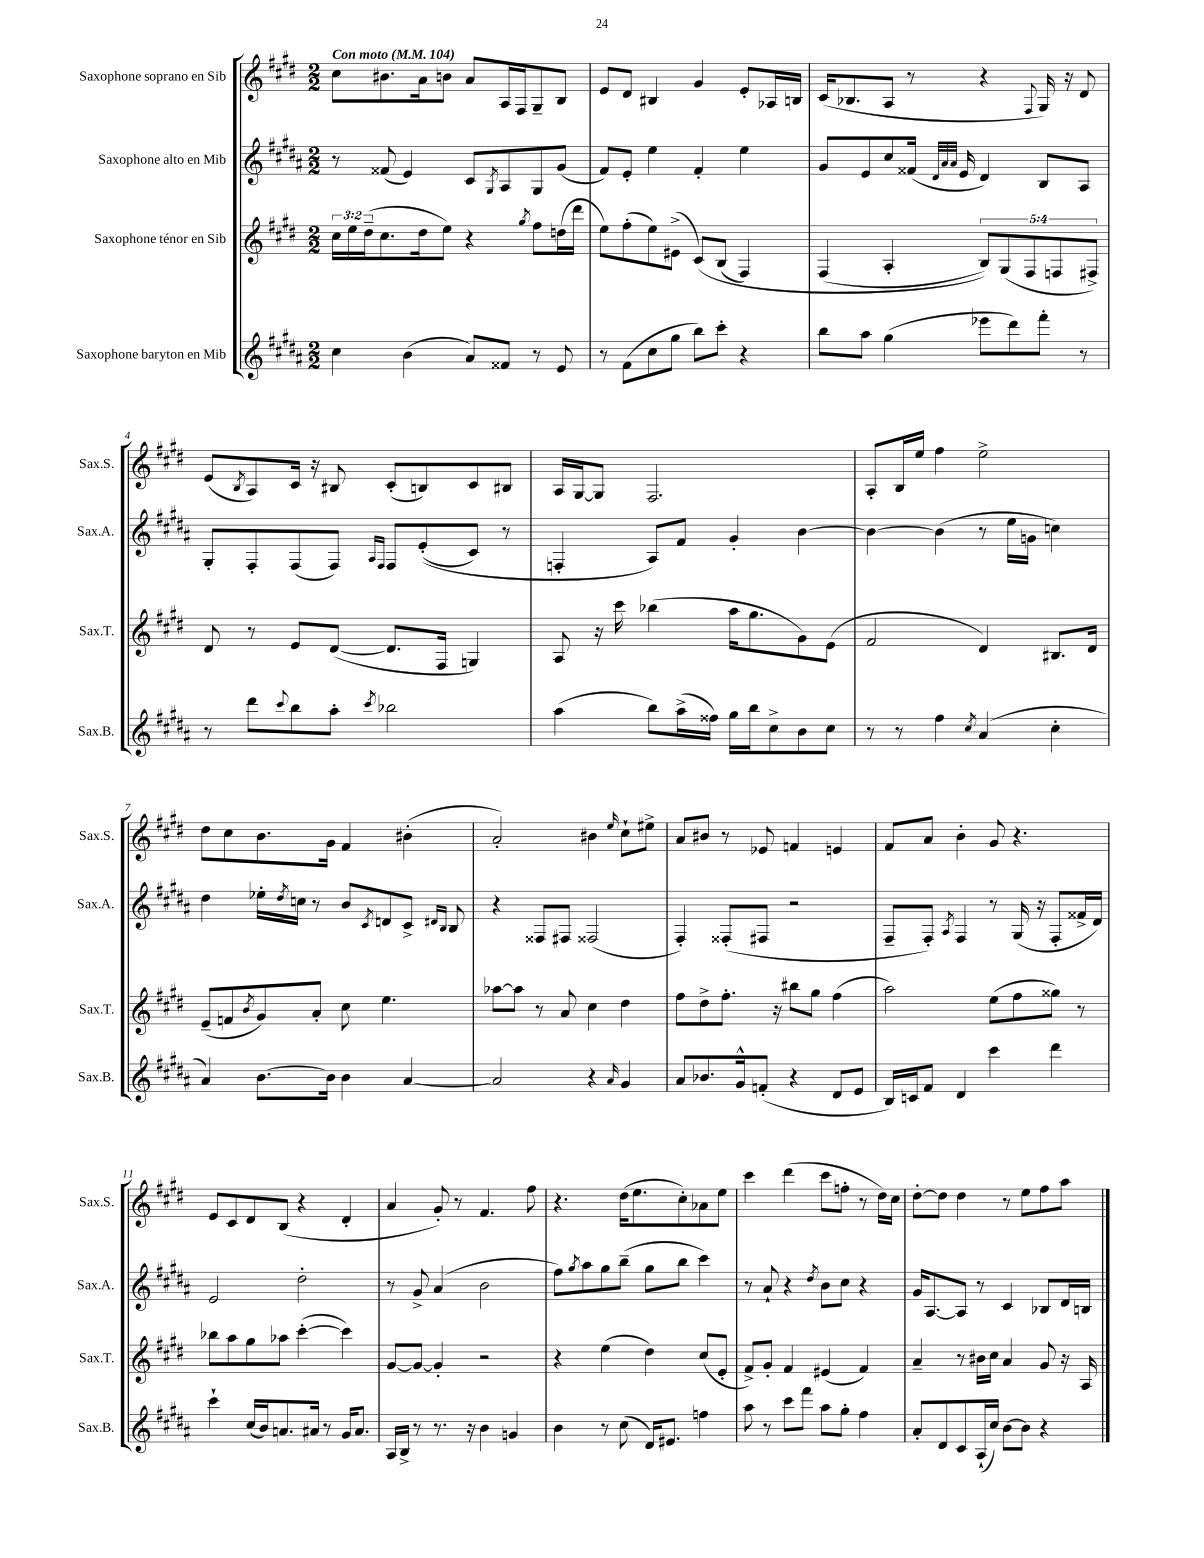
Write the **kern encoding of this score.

**kern	**kern	**kern	**kern
*staff4	*staff3	*staff2	*staff1
*clefG2	*clefG2	*clefG2	*clefG2
*k[f#c#g#d#a#]	*k[f#c#g#d#]	*k[f#c#g#d#a#]	*k[f#c#g#d#]
*M2/2	*M2/2	*M2/2	*M2/2
*MM104	*MM104	*MM104	*MM104
4cc#	24cc#	8r	8cc#
.	24ee	.	.
.	(24dd#~	.	.
.	8.cc#	(8f##	8.b#
(4b	.	4e)	.
.	16dd#	.	16a
.	8ee)	.	8b
8a#)	4r	8c#	8a
.	.	8qG#	.
8f##	.	8A#	16A
.	.	.	16F#
.	8qgg#	.	.
8r	8ff#	8G#	8G#~
8e	(16dd	(8g#	8B
.	16ddd#	.	.
=	=	=	=
8r	8ee)	8f#)	8e
(8f#	(8ff#'	8e'	8d#
8cc#	8ee)	4ee	4B#
8gg#	(8e#^	.	.
8bb)	&(8c#)	4f#'	4g#
8ccc#'	(8B	.	.
4r	4F#)	4ee	8e'
.	.	.	16A-
.	.	.	16B
=	=	=	=
8bb	(4F#	8g#	(16c#
.	.	.	8.B-
8aa#	.	8e	.
(4gg#	4A'	8cc#	8A
.	.	(16f##	8r
.	.	32qqd#	.
.	.	32qqa#	.
.	.	32qqa#	.
.	.	16e	.
8eee-	10B)&)	4d#)	4r
.	(10G#	.	.
8ddd#)	.	.	.
.	10F#	.	.
.	.	.	8qqF#
8fff#'	.	8B	16G#)
.	10F	.	.
.	.	.	16r
8r	.	8A#	8d#
.	10F#^)	.	.
=	=	=	=
8r	8d#	8G#'	(8e
.	.	.	8qB
8ddd#	8r	8F#'	8A)
8qqccc#	.	.	.
8bb	8e	(8F#	16c#
.	.	.	16r
8aa#'	([8d#	8F#)	8B#
.	.	16qqA#	.
8qccc#	.	16qqF#	.
2bb-	8.d#]	8F#	(8c#'
.	.	&((8e'	8B)
.	16F#	.	.
.	4G)	8c#)	8c#
.	.	8r	8B#
=	=	=	=
(4aa#	8A	4F'	16A
.	.	.	[16G#
.	16r	.	8G#]
.	16ccc#	.	.
8bb)	(4bb-	8A#&)	2.F#
(16aa#^	.	8f#	.
16ff##)	.	.	.
16gg#	16aa	4g#'	.
16bb	8.gg#	.	.
8cc#^	.	.	.
8b	8g#)	[4b	.
8cc#	(8e	.	.
=	=	=	=
8r	2f#	4b_	8A'
8r	.	.	16B
.	.	.	16ee
4ff#	.	(4b]	4ff#
8qcc#	.	.	.
(4a#	4d#)	8r	2ee^
.	.	16ee	.
.	.	16g	.
4cc#'	8.B#	4cc)	.
.	16d#	.	.
=	=	=	=
4a#)	(8e~	4dd#	8dd#
.	8f	.	8cc#
.	8qb	.	.
[8.b	8g#)	16ee-'	8.b
.	.	8qdd#	.
.	.	16cc	.
.	8a'	8r	.
16b]	.	.	16g#
4b	8cc#	8b	4f#
.	.	8qc#	.
.	4.ee	8d	.
[4a#	.	8c#^	(4b#'
.	.	16qqd#	.
.	.	16qqB	.
.	.	8B	.
=	=	=	=
2a#]	[8aa-	4r	2a')
.	8aa-]	.	.
.	8r	8F##	.
.	8a	8F#	.
4r	4cc#	(2F##	4b#
16qqa#	.	.	16qqee
4g#	4dd#	.	8cc#`
.	.	.	8ee#^
=	=	=	=
8a#	8ff#	4F#')	8a
8.b-	8dd#^	.	8b#
.	8.ff#'	(8F##'	8r
16g#^^	.	.	.
(8f'	.	8F#	8e-
.	16r	.	.
4r	8bb#	2r	4f
.	8gg#	.	.
8d#	(4ff#	.	4e
8e	.	.	.
=	=	=	=
16B)	2aa)	8F#~	8f#
16c	.	.	.
8f#	.	8F#')	8a
.	.	8qA#	.
4d#	.	4F#	4b'
4ccc#	(8ee	8r	8g#
.	8ff#	(16G#	4.r
.	.	16r	.
4ddd#	8gg##)	8F#'	.
.	8r	16f##^	.
.	.	16d#)	.
=	=	=	=
4ccc#`	8bb-	2e	8e
.	8aa	.	8c#
(16cc#	8gg#	.	8d#
16b)	.	.	.
8.a	8aa-	.	(8B
.	([4ccc#'	2dd#'	4r
16a#	.	.	.
8r	.	.	.
16g#	4ccc#])	.	4d#'
8.a#	.	.	.
=	=	=	=
16A#	[8g#	8r	4a
16B^	.	.	.
8r	8g#_	8g#^	.
8.r	4g#']	(4a#	8g#')
.	.	.	8r
16r	.	.	.
4b	2r	2b	4.f#
4g	.	.	.
.	.	.	8ff#
=	=	=	=
4b	4r	8ff#)	4.r
.	.	8qgg#	.
.	.	8aa#	.
8r	(4ee	8gg#	.
(8cc#	.	(8bb~	(16dd#
.	.	.	8.ee
16d#)	4dd#)	8gg#	.
8.e#	.	.	.
.	.	8bb	8cc#')
4ff	(8cc#	4ccc#)	8a-
.	8e'	.	8ee
=	=	=	=
8aa#	8f#^)	8r	4ccc#
8r	8g#'	8a#`	.
8ccc#	4f#	4r	(4ddd#
8fff#	.	.	.
.	.	8qdd#	.
8aa#	(4e#	8b	8ccc#
8gg#'	.	8cc#	8ff'
4ff#	4f#)	4r	8r
.	.	.	16dd#)
.	.	.	16cc#
=	=	=	=
8a#'	4a~	16g#	[8dd#'
.	.	[8.A#	.
8d#	.	.	8dd#]
8c#	8r	8A#]	4dd#
(16A#`	16b#	8r	.
16cc#)	16cc#	.	.
[8b	4a	4c#	8r
8b]	.	.	8ee
4r	8g#	8B-	8ff#
.	16r	16d#	8aa
.	16A	16B	.
==	==	==	==
*-	*-	*-	*-
